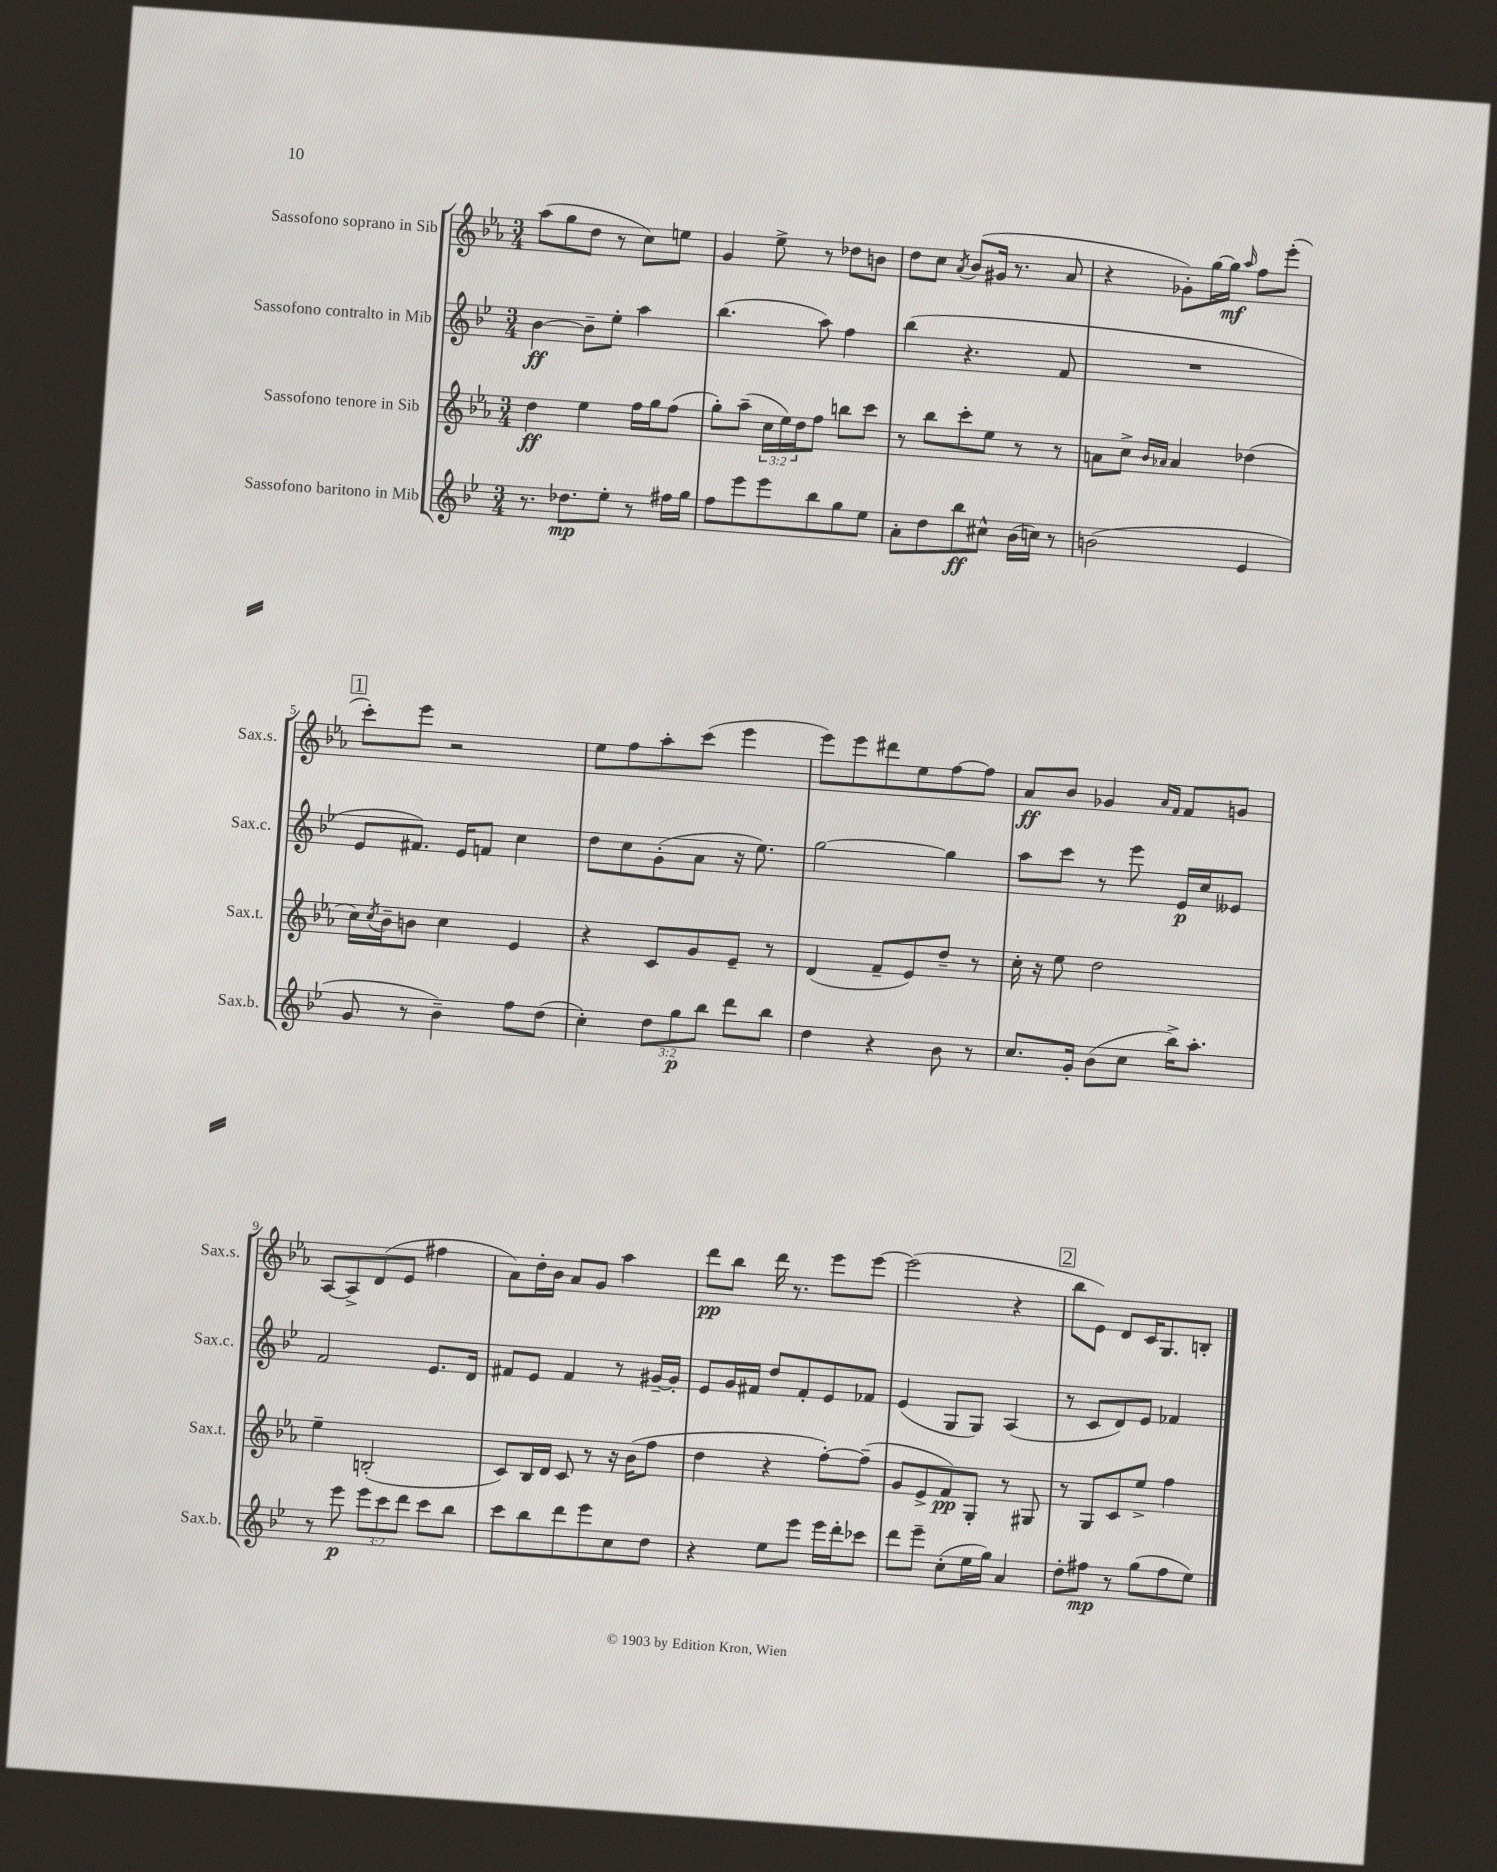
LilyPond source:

<<
\new StaffGroup <<
\new Staff = "s0" \with { instrumentName = "Sassofono soprano in Sib" shortInstrumentName = "Sax.s." } {
    \clef treble \key ees \major \numericTimeSignature \time 3/4
    aes''8( g''8 d''8 r8 c''8) e''8 |
    g'4 ees''8-> r8 des''8 b'8 |
    d''8 c''8 \acciaccatura { aes'8 } bes'8( gis'16 r8. aes'8 |
    r4 ges'8-.) g''16~ g''16\mf \grace { aes''16 } f''8 ees'''8-.( |
    \mark \markup { \box "1" } c'''8-.) ees'''8 r2 |
    ees''8 f''8 aes''8-. c'''8( ees'''4 |
    ees'''8) ees'''8 dis'''8 ees''8 f''8~ f''8 |
    aes'8\ff bes'8 ges'4 \grace { aes'16 f'16 } f'8 g'8 |
    aes8~ aes8-> d'8( ees'8 fis''4 |
    aes'8) d''16-. bes'16 aes'8 g'8 aes''4 |
    d'''8\pp bes''8 d'''16 r8. ees'''8 ees'''8~ |
    ees'''2( r4 |
    \mark \markup { \box "2" } bes''8 ees'8) d'8 c'16 g8. b8-. \bar "|." |
}
\new Staff = "s1" \with { instrumentName = "Sassofono contralto in Mib" shortInstrumentName = "Sax.c." } {
    \clef treble \key bes \major \numericTimeSignature \time 3/4
    bes'4~\ff bes'8-- ees''8-. a''4 |
    bes''4.( a''8) f''4 |
    bes''4( r4. f'8 |
    R2. |
    \mark \markup { \box "1" } ees'8 fis'8.) ees'16 f'8 c''4 |
    d''8 c''8 g'8-.( a'8 r16 ees''8.) |
    g''2~ g''4 |
    a''8 c'''8 r8 ees'''8 ees'16\p c''16 eeses'8 |
    f'2 ees'8. d'16 |
    fis'8 ees'8 fis'4 r8 gis'16~-- gis'16-. |
    ees'8 g'16 fis'16 d''8 fis'8-. ees'8 fes'8 |
    ees'4( g8 g8) a4( |
    \mark \markup { \box "2" } r8 c'8 d'8) ees'8 fes'4 \bar "|." |
}
\new Staff = "s2" \with { instrumentName = "Sassofono tenore in Sib" shortInstrumentName = "Sax.t." } {
    \clef treble \key ees \major \numericTimeSignature \time 3/4 \override Staff.TupletNumber.text = #tuplet-number::calc-fraction-text
    d''4\ff ees''4 f''16 g''16 f''8( |
    g''8-.) aes''8--( \tuplet 3/2 { c''16 ees''16) d''16 } f''8 b''8 c'''8 |
    r8 bes''8 c'''8-. ees''8 r8 r8 |
    a'8 c''8-> \grace { bes'16 aes'16 } aes'4 des''4( |
    \mark \markup { \box "1" } c''16) \acciaccatura { c''8 } bes'16-- b'8 c''4 ees'4 |
    r4 c'8 g'8 ees'8-- r8 |
    d'4( f'8-- ees'8) d''8-- r8 |
    c''16-. r16 ees''8 d''2 |
    ees''4-- b2-.( |
    c'8) bes16 d'16 c'8 r8 r16 bes'16( f''8 |
    d''4 r4 f''8~-.) f''8--( |
    g'8 ees'8-> f'8\pp) g8-. r8 gis8 |
    \mark \markup { \box "2" } r8 g8 c'8 ees''8-> f''4 \bar "|." |
}
\new Staff = "s3" \with { instrumentName = "Sassofono baritono in Mib" shortInstrumentName = "Sax.b." } {
    \clef treble \key bes \major \numericTimeSignature \time 3/4 \override Staff.TupletNumber.text = #tuplet-number::calc-fraction-text
    r8. des''8.\mp ees''8-. r8 fis''16 g''16 |
    f''8 ees'''8 ees'''8 bes''8 g''8 ees''8 |
    a'8-. d''8 bes''8\ff cis''8-^ bes'16( c''16) r8 |
    b'2( ees'4 |
    \mark \markup { \box "1" } g'8 r8 bes'4--) f''8 d''8( |
    c''4-.) \tuplet 3/2 { d''8 g''8\p bes''8 } d'''8 bes''8 |
    d''4 r4 bes'8 r8 |
    c''8. g'16-. bes'8( c''8 bes''16->) a''8.-. |
    r8 ees'''8\p \tuplet 3/2 { ees'''8 c'''8 d'''8 } c'''8 bes''8 |
    c'''8 bes''8 d'''8 ees'''8 c''8 d''8 |
    r4 ees''8 ees'''8 ees'''16 d'''16-. ces'''8 |
    d'''8 ees'''8-- c''8-.( ees''16 g''16) a'4 |
    \mark \markup { \box "2" } d''8-. fis''8\mp r8 g''8( fis''8 ees''8) \bar "|." |
}
>>
>>
